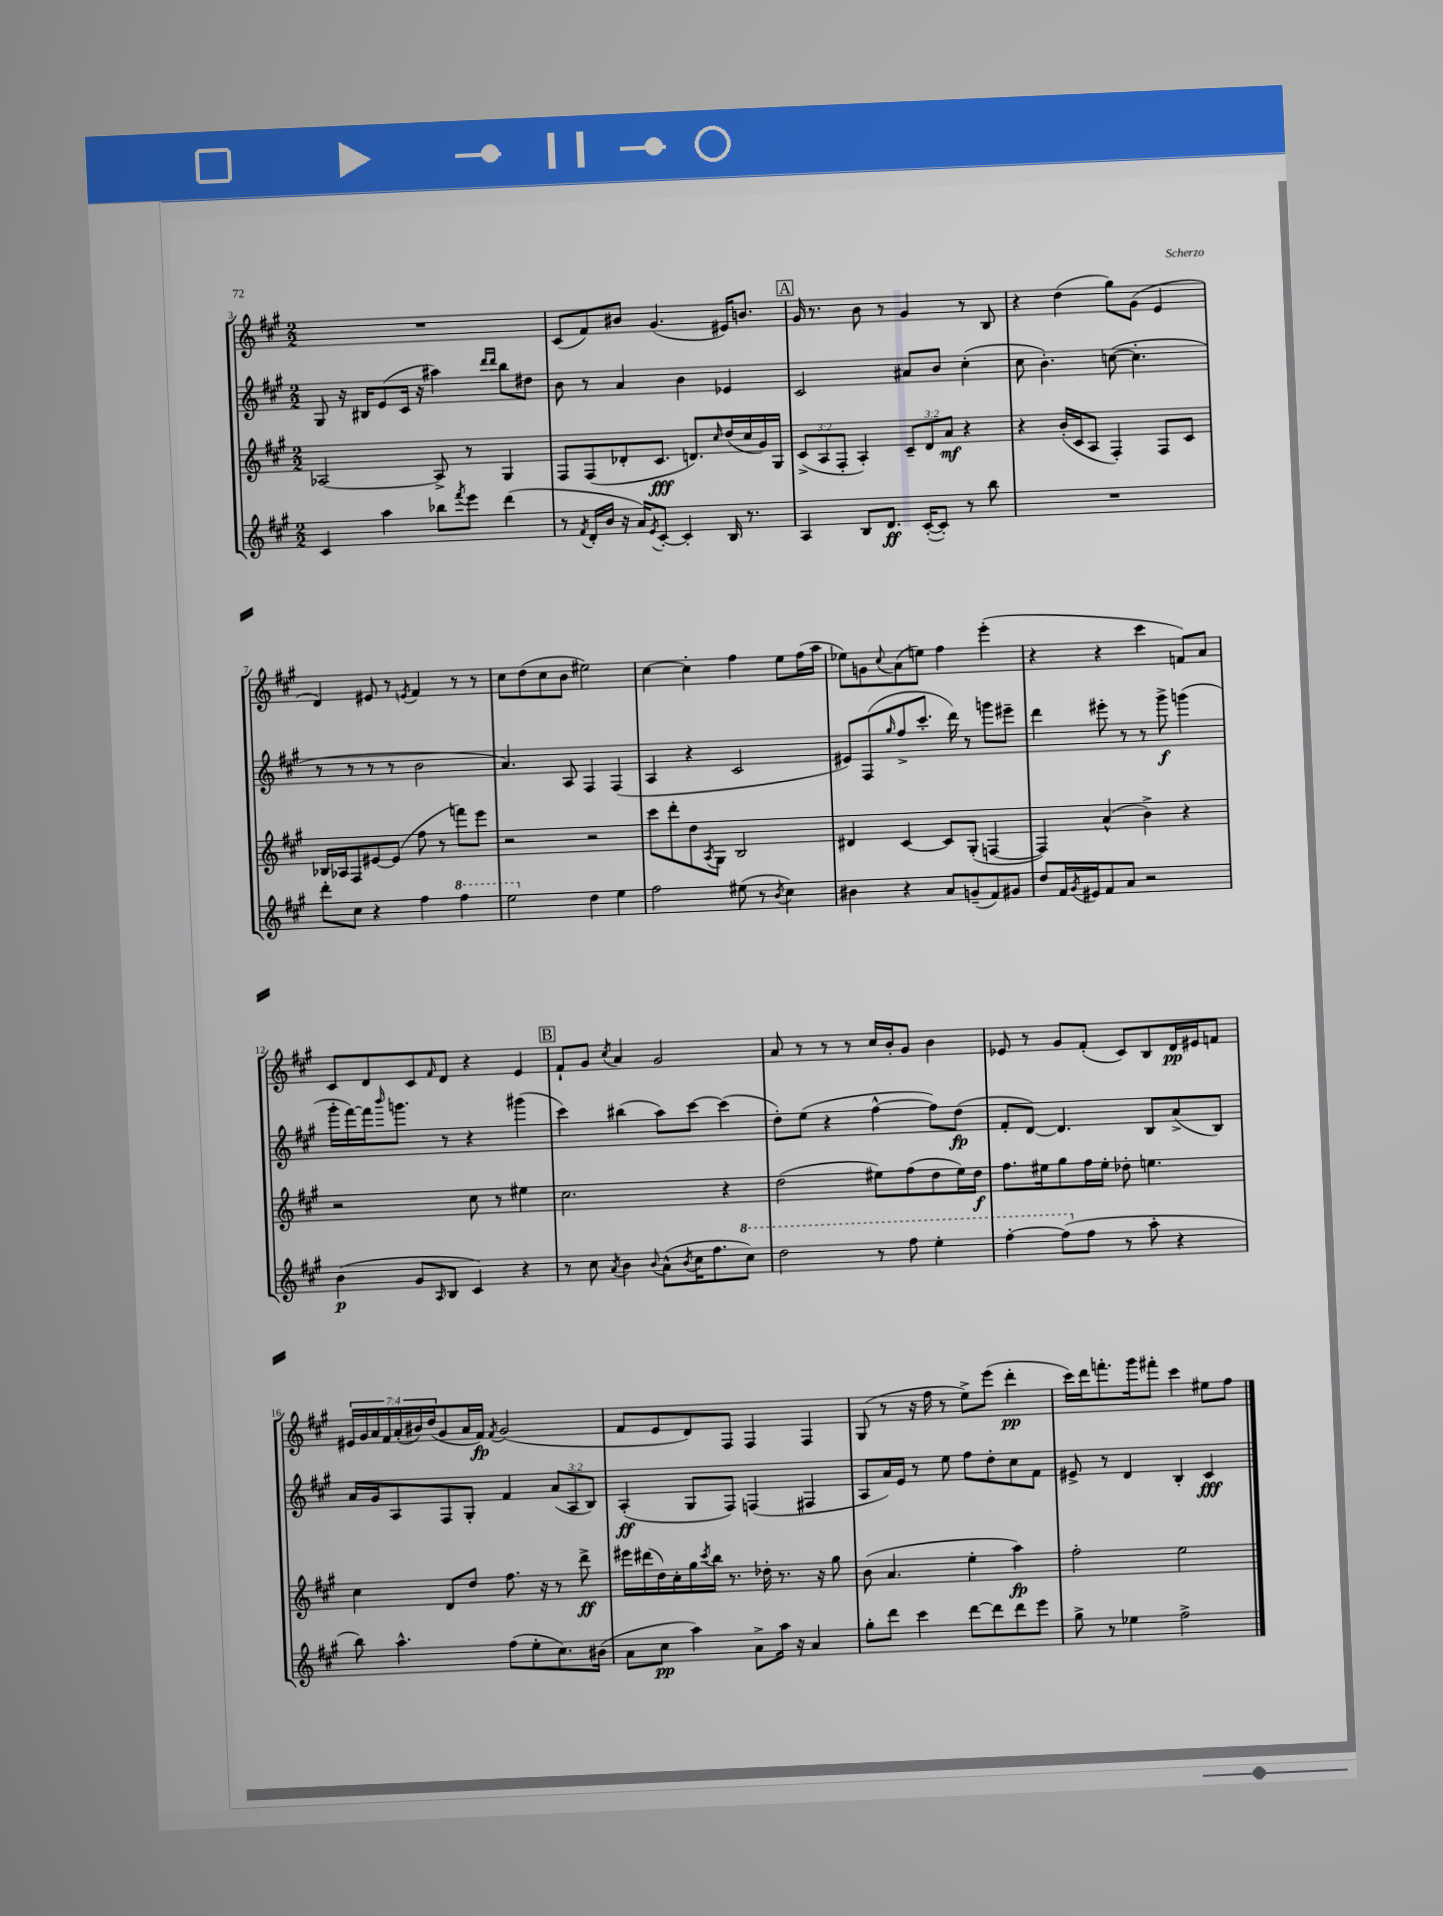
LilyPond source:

<<
\new StaffGroup <<
\new Staff = "s0" {
    \clef treble \key a \major \numericTimeSignature \time 2/2 \override Staff.TupletNumber.text = #tuplet-number::calc-fraction-text
    R1 |
    cis'8( fis'8) bis'8 gis'4.( eis'16) b'8. |
    \mark \markup { \box "A" } gis'16 r8. b'8 r8 gis'4 r8 b8 |
    r4 d''4( gis''8) gis'8( e'4 |
    d'4) eis'8 r8 \acciaccatura { e'8 } fis'4 r8 r8 |
    cis''8 d''8( cis''8 b'8 eis''2) |
    cis''4~ cis''4-. fis''4 e''8 fis''16( a''16 |
    ees''8) g'8 \appoggiatura { cis''8 } a'8( e''8) fis''4 e'''4-.( |
    r4 r4 cis'''4 f'8) a'8 |
    cis'8 d'8 cis'8 \grace { fis'16 } d'8 r4 e'4 |
    \mark \markup { \box "B" } fis'8-! gis'8 \acciaccatura { cis''8 } a'4 gis'2 |
    a'8 r8 r8 r8 cis''16 b'16-. gis'8 b'4 |
    ees'8 r8 gis'8 fis'8-.( cis'8) b8 d'16\pp eis'16 f'8 |
    \tuplet 7/4 { eis'16 gis'16 a'16 fis'16 a'16-.( bis'16) d''16( } gis'8 a'16 fis'16\fp) \acciaccatura { fis'8 } gis'2( |
    fis'8 e'8 d'8) fis8 fis4 fis4 |
    gis8( r8 r16 fis''16 r8 e''8->) e'''8( d'''4-.\pp |
    cis'''16) d'''16 f'''8.-. gis'''16 fis'''8-. cis'''4 eis''8 fis''8 \bar "|." |
}
\new Staff = "s1" {
    \clef treble \key a \major \numericTimeSignature \time 2/2 \override Staff.TupletNumber.text = #tuplet-number::calc-fraction-text
    gis8 r16 bis16 e'8( cis'16 r16 ais''4) \grace { d'''16 d'''16 } b''8 dis''8 |
    b'8 r8 a'4 b'4 ees'4 |
    \mark \markup { \box "A" } cis'2 ais'8 b'8 cis''4-.( |
    cis''8 b'4.-.) c''8~( c''4.-. |
    r8 r8 r8 r8 b'2 |
    a'4.) a8 fis4 fis4( |
    a4 r4 cis'2 |
    eis'8) fis8( \grace { gis''16 } fis''8-> cis'''8.-. d'''16) r8 g'''8 eis'''8-- |
    d'''4 eis'''8-. r8 r8 gis'''8->\f g'''4( |
    gis'''16-. fis'''16~) fis'''16 \grace { b'''16 } g'''8. r8 r4 gis'''4( |
    \mark \markup { \box "B" } cis'''4) bis''4( a''8) cis'''8~ cis'''4( |
    d''8-.) e''8( r4 fis''4~-^ fis''8) d''8\fp( |
    fis'8-. d'8~) d'4. b8 a'8->( b8) |
    a'16 gis'16 a8 fis8 gis8-. fis'4 \tuplet 3/2 { a'8( a8 b8) } |
    a4-.\ff( gis8 fis8) f4( fis4 |
    a8 a'16) e'16 r8 e''8 fis''8 d''8-. cis''8 fis'8 |
    eis'8-> r8 d'4 b4-. cis'4\fff \bar "|." |
}
\new Staff = "s2" {
    \clef treble \key a \major \numericTimeSignature \time 2/2 \override Staff.TupletNumber.text = #tuplet-number::calc-fraction-text
    aes2~ aes8-> r8 gis4 |
    fis8 fis8( des'8-. cis'8.\fff d'8.) \grace { cis''16 } d''16( cis''16 gis'16) gis16 |
    \mark \markup { \box "A" } \tuplet 3/2 { cis'8->( a8 fis8-. } a4-.) \tuplet 3/2 { cis'8-- d'8 a'8\mf } r4 |
    r4 b'16-.( cis'16 a8 fis4-.) fis8 cis'8 |
    bes16 aes16 fis8 eis'8~ eis'8( fis''8 r8 f'''8) e'''8 |
    r2 r2 |
    cis'''8 d'''8-. d''8 \acciaccatura { a8 } gis8 b2 |
    dis'4 cis'4~ cis'8 gis8-.( f4~ |
    f4) a'4-^( b'4->) r4 |
    r2 cis''8 r8 eis''4 |
    \mark \markup { \box "B" } cis''2. r4 |
    d''2( eis''8) fis''8( d''8 eis''16) d''16\f |
    fis''8. eis''16 gis''8 fis''16 eis''16-. des''8-. e''4. |
    cis''4 d'8 d''8 fis''8. r16 r8 d'''8->\ff |
    eis'''16 dis'''16( d''16) cis''16-. gis''16 \acciaccatura { cis'''8 } b''16 r8. des''16-. r8. r16 gis''8 |
    b'8( a'4. e''4-. a''4\fp) |
    fis''2-. e''2 \bar "|." |
}
\new Staff = "s3" {
    \clef treble \key a \major \numericTimeSignature \time 2/2
    cis'4 a''4 bes''8 \acciaccatura { fis'''8 } e'''8 d'''4( |
    r8 \acciaccatura { fis'8 } d'16-. b'16 r16 a'16) \acciaccatura { e'8 } cis'8~-. cis'4-. b16 r8. |
    \mark \markup { \box "A" } a4 b8 d'8.\ff cis'16~-.( cis'8-.) r8 b''8 |
    R1 |
    d'''8-. cis''8 r4 fis''4 \ottava #1 fis'''4 |
    e'''2 \ottava #0 d''4 e''4 |
    fis''2 eis''8( r8 \acciaccatura { b'8 } cis''4) |
    bis'4 r4 a'8 g'8--( fis'8) gis'8 |
    d''8 fis'16 \acciaccatura { gis'8 } eis'16 fis'8 a'8 r2 |
    b'4\p( gis'8 \grace { a16 } b8 cis'4) r4 |
    \mark \markup { \box "B" } r8 cis''8 \acciaccatura { a'8 } b'4 \appoggiatura { b'8 } a'8-^( \acciaccatura { b'8 } cis''16 fis''8. \ottava #1 cis'''8) |
    d'''2 r8 fis'''8 e'''4-. |
    fis'''4~-. fis'''8( \ottava #0 fis''8 r8 a''8-. r4 |
    b''8) a''4.-^ fis''8( e''8-. cis''8.) bis'16( |
    a'8 cis''8\pp a''4) a'8-> a''16 r16 a'4 |
    gis''8-. d'''8 cis'''4 d'''8~ d'''8 d'''8 e'''8 |
    gis''8-> r8 ees''4 fis''2-> \bar "|." |
}
>>
>>
\layout { \context { \Score currentBarNumber = #3 } }
